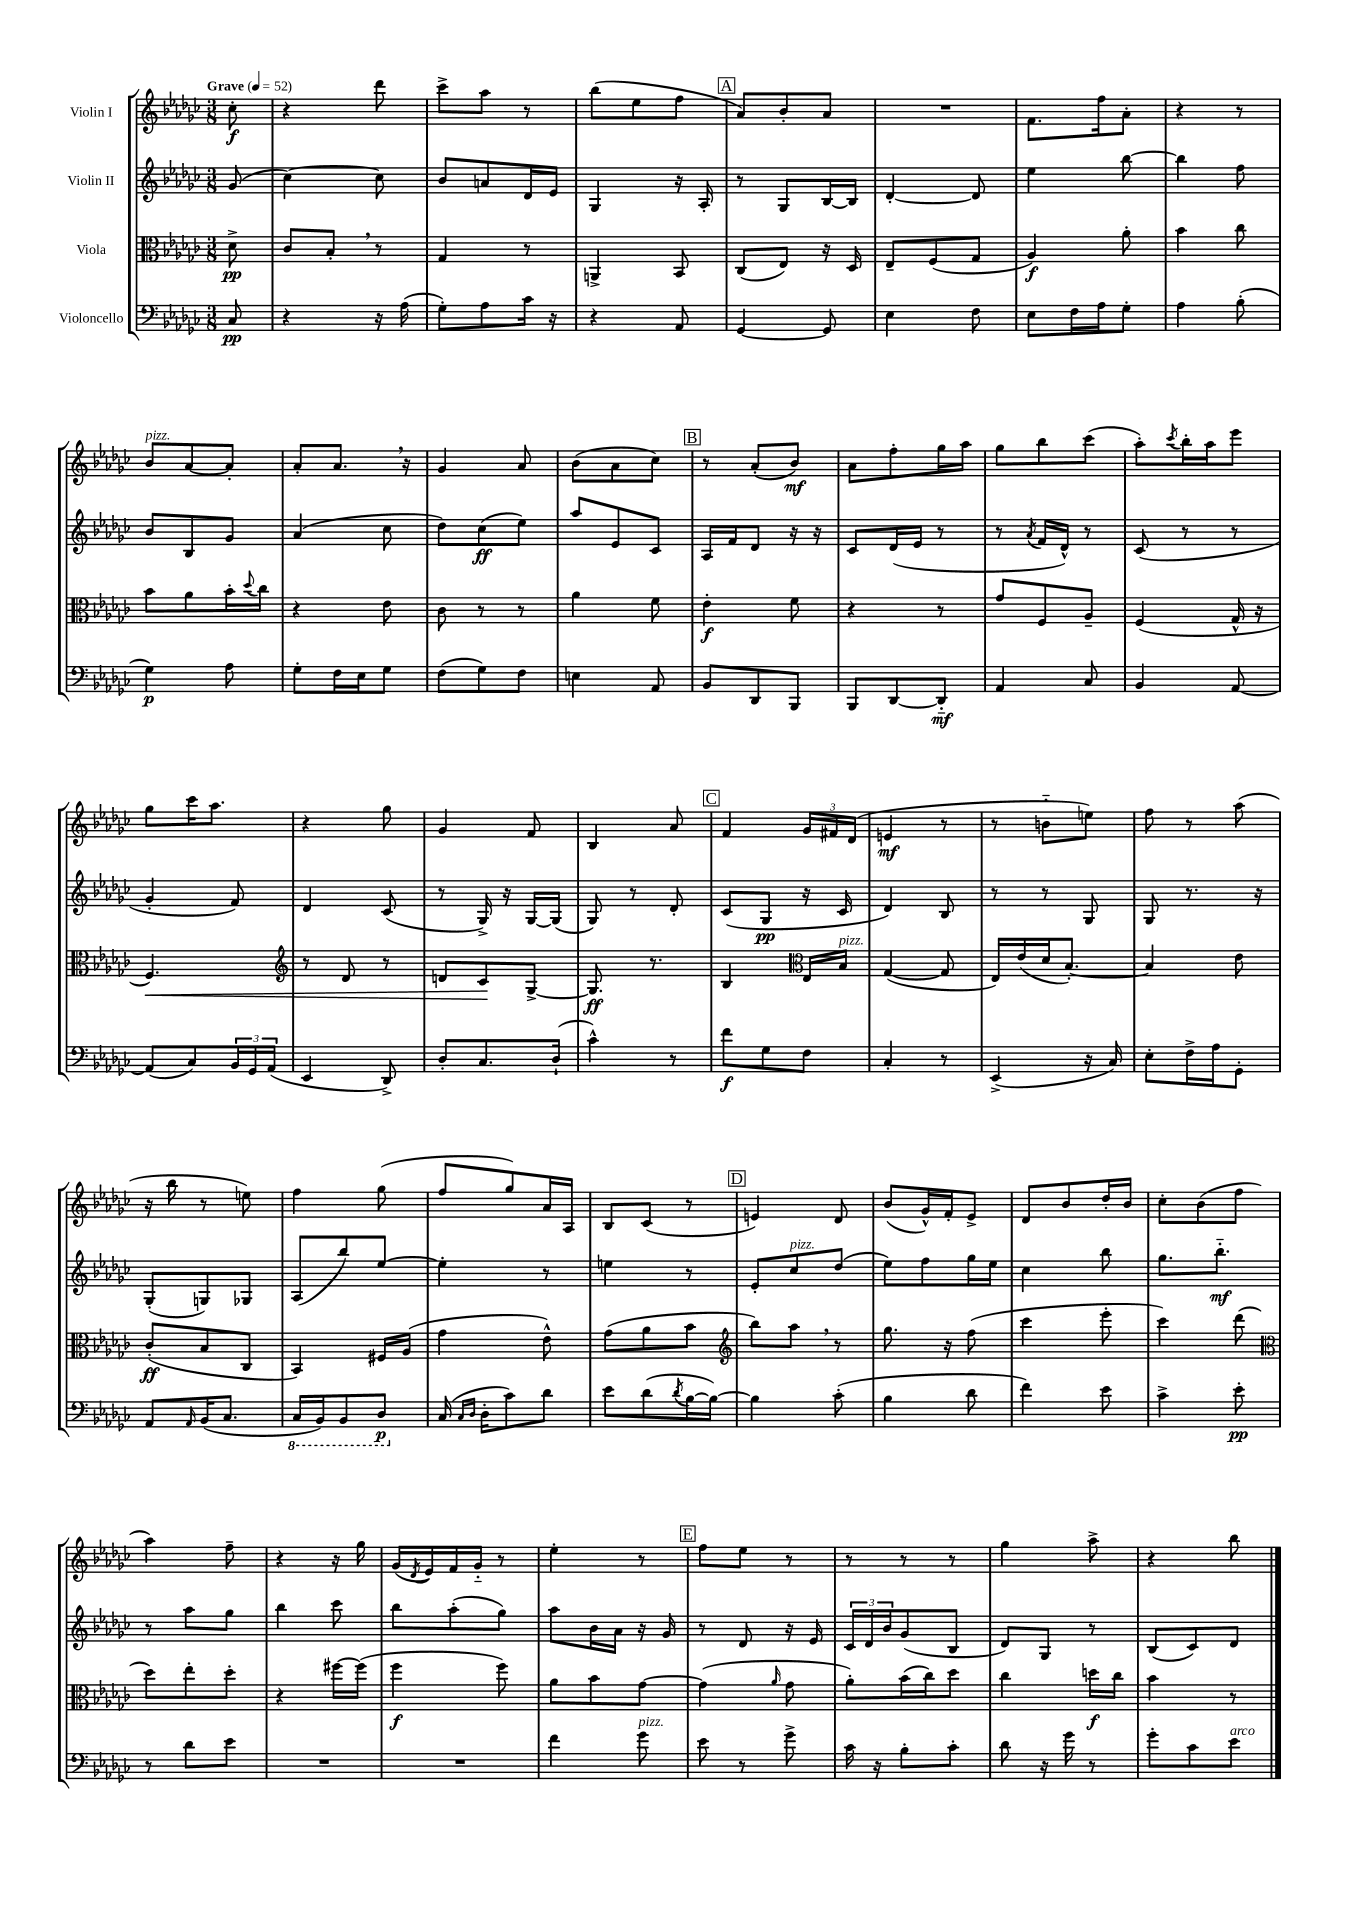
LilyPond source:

<<
\new StaffGroup <<
\new Staff = "s0" \with { instrumentName = "Violin I" } {
    \clef treble \key ges \major \numericTimeSignature \time 3/8 \partial 8 \tempo "Grave" 4 = 52
    ces''8-.\f |
    r4 des'''8 |
    ces'''8-> aes''8 r8 |
    bes''8( ees''8 f''8 |
    \mark \markup { \box "A" } aes'8) bes'8-. aes'8 |
    R4. |
    f'8. f''16 aes'8-. |
    r4 r8 |
    bes'8^\markup { \italic "pizz." } aes'8~ aes'8-. |
    aes'8-. aes'8. \breathe r16 |
    ges'4 aes'8 |
    bes'8( aes'8 ces''8) |
    \mark \markup { \box "B" } r8 aes'8-.( bes'8\mf) |
    aes'8 f''8-. ges''16 aes''16 |
    ges''8 bes''8 ces'''8( |
    aes''8-.) \acciaccatura { ces'''8 } bes''16-. aes''16 ees'''8 |
    ges''8 ces'''16 aes''8. |
    r4 ges''8 |
    ges'4 f'8 |
    bes4 aes'8 |
    \mark \markup { \box "C" } f'4 \tuplet 3/2 { ges'16 fis'16 des'16( } |
    e'4\mf r8 |
    r8 b'8-_ e''8) |
    f''8 r8 aes''8( |
    r16 bes''16 r8 e''8) |
    f''4 ges''8( |
    f''8 ges''8) aes'16 aes16 |
    bes8 ces'8( r8 |
    \mark \markup { \box "D" } e'4) des'8 |
    bes'8( ges'16-^) f'16-. ees'8-> |
    des'8 bes'8 des''16-. bes'16 |
    ces''8-. bes'8( f''8 |
    aes''4) f''8-- |
    r4 r16 ges''16 |
    ges'16( \acciaccatura { des'8 } ees'16) f'16 ges'16-_ r8 |
    ees''4-. r8 |
    \mark \markup { \box "E" } f''8 ees''8 r8 |
    r8 r8 r8 |
    ges''4 aes''8-> |
    r4 bes''8 \bar "|." |
}
\new Staff = "s1" \with { instrumentName = "Violin II" } {
    \clef treble \key ges \major \numericTimeSignature \time 3/8 \partial 8
    ges'8( |
    ces''4~) ces''8 |
    bes'8 a'8 des'16 ees'16 |
    ges4 r16 aes16-. |
    \mark \markup { \box "A" } r8 ges8 bes16~ bes16 |
    des'4~-. des'8 |
    ees''4 bes''8~ |
    bes''4 f''8 |
    bes'8 bes8 ges'8 |
    aes'4( ces''8 |
    des''8) ces''8\ff( ees''8) |
    aes''8 ees'8 ces'8 |
    \mark \markup { \box "B" } aes16 f'16 des'8 r16 r16 |
    ces'8 des'16( ees'16 r8 |
    r8 \acciaccatura { aes'8 } f'16 des'16-^) r8 |
    ces'8( r8 r8 |
    ges'4-. f'8) |
    des'4 ces'8( |
    r8 ges16->) r16 ges16~ ges16( |
    ges8) r8 des'8-. |
    \mark \markup { \box "C" } ces'8( ges8\pp r16 ces'16 |
    des'4) bes8 |
    r8 r8 ges8 |
    ges8 r8. r16 |
    ges8-.( g8) ges8 |
    aes8( bes''8) ees''8~ |
    ees''4-. r8 |
    e''4 r8 |
    \mark \markup { \box "D" } ees'8-. ces''8^\markup { \italic "pizz." } des''8( |
    ees''8) f''8 ges''16 ees''16 |
    ces''4 bes''8 |
    ges''8. bes''8.-_\mf |
    r8 aes''8 ges''8 |
    bes''4 ces'''8 |
    bes''8 aes''8-.( ges''8) |
    aes''8 bes'16 aes'16 r16 ges'16 |
    \mark \markup { \box "E" } r8 des'8 r16 ees'16 |
    \tuplet 3/2 { ces'16 des'16 bes'16 } ges'8( bes8 |
    des'8) ges8 r8 |
    bes8( ces'8) des'8 \bar "|." |
}
\new Staff = "s2" \with { instrumentName = "Viola" } {
    \clef alto \key ges \major \numericTimeSignature \time 3/8 \partial 8
    des'8->\pp |
    ces'8 bes8-. \breathe r8 |
    ges4 r8 |
    a,4-> bes,8 |
    \mark \markup { \box "A" } ces8( ees8) r16 des16 |
    ees8-- f8( ges8 |
    aes4\f) aes'8-. |
    bes'4 ces''8 |
    bes'8 aes'8 bes'16-. \appoggiatura { des''8 } ces''16 |
    r4 ees'8 |
    ces'8 r8 r8 |
    aes'4 f'8 |
    \mark \markup { \box "B" } ees'4-.\f f'8 |
    r4 r8 |
    ges'8 f8 aes8-- |
    f4( ges16-^ r16 |
    f4.\<) |
    \clef treble r8 des'8 r8 |
    d'8 ces'8\! ges8~-> |
    ges8.\ff r8. |
    \mark \markup { \box "C" } bes4 \clef alto ees16 bes16^\markup { \italic "pizz." } |
    ges4~( ges8 |
    ees16) ees'16( des'16 bes8.~-.) |
    bes4 ees'8 |
    ces'8-.\ff( bes8 ces8 |
    bes,4) fis16 aes16( |
    ges'4 ees'8-^) |
    ges'8( aes'8 bes'8 |
    \mark \markup { \box "D" } \clef treble bes''8) aes''8 \breathe r8 |
    ges''8. r16 f''8( |
    ces'''4 ees'''8-. |
    ces'''4) des'''8( |
    \clef alto des''8) ees''8-. des''8-. |
    r4 fis''16~ fis''16( |
    f''4\f f''8) |
    aes'8 bes'8 ges'8~ |
    \mark \markup { \box "E" } ges'4( \grace { aes'16 } ges'8 |
    aes'8-.) bes'16( ces''16) des''8 |
    ces''4 d''16\f ces''16 |
    bes'4 r8 \bar "|." |
}
\new Staff = "s3" \with { instrumentName = "Violoncello" } {
    \clef bass \key ges \major \numericTimeSignature \time 3/8 \partial 8
    ces8\pp |
    r4 r16 aes16( |
    ges8-.) aes8 ces'16 r16 |
    r4 aes,8 |
    \mark \markup { \box "A" } ges,4~ ges,8 |
    ees4 f8 |
    ees8 f16 aes16 ges8-. |
    aes4 bes8-.( |
    ges4\p) aes8 |
    ges8-. f16 ees16 ges8 |
    f8( ges8) f8 |
    e4 aes,8 |
    \mark \markup { \box "B" } bes,8 des,8 bes,,8 |
    bes,,8 des,8~ des,8-_\mf |
    aes,4 ces8 |
    bes,4 aes,8~ |
    aes,8( ces8) \tuplet 3/2 { bes,16 ges,16 aes,16( } |
    ees,4 des,8->) |
    des8-. ces8. des16-!( |
    ces'4-^) r8 |
    \mark \markup { \box "C" } f'8\f ges8 f8 |
    ces4-. r8 |
    ees,4->( r16 ces16) |
    ees8-. f16-> aes16 ges,8-. |
    aes,8 \grace { aes,16 } bes,16( ces8. |
    \ottava #-1 ces,16 bes,,16) bes,,8 des,8\p \ottava #0 |
    ces16( \grace { ces16 des16 } des16-. ces'8) des'8 |
    ees'8 des'8( \acciaccatura { des'8 } bes16~ bes16~) |
    \mark \markup { \box "D" } bes4 ces'8-.( |
    bes4 des'8 |
    f'4) ees'8 |
    ces'4-> ees'8-.\pp |
    r8 des'8 ees'8 |
    R4. |
    R4. |
    f'4 ges'8^\markup { \italic "pizz." } |
    \mark \markup { \box "E" } ees'8 r8 ges'8-> |
    ces'16 r16 bes8-. ces'8-. |
    des'8 r16 ges'16 r8 |
    ges'8-. ces'8 ees'8^\markup { \italic "arco" } \bar "|." |
}
>>
>>
\layout { \context { \Score \remove "Bar_number_engraver" } }
